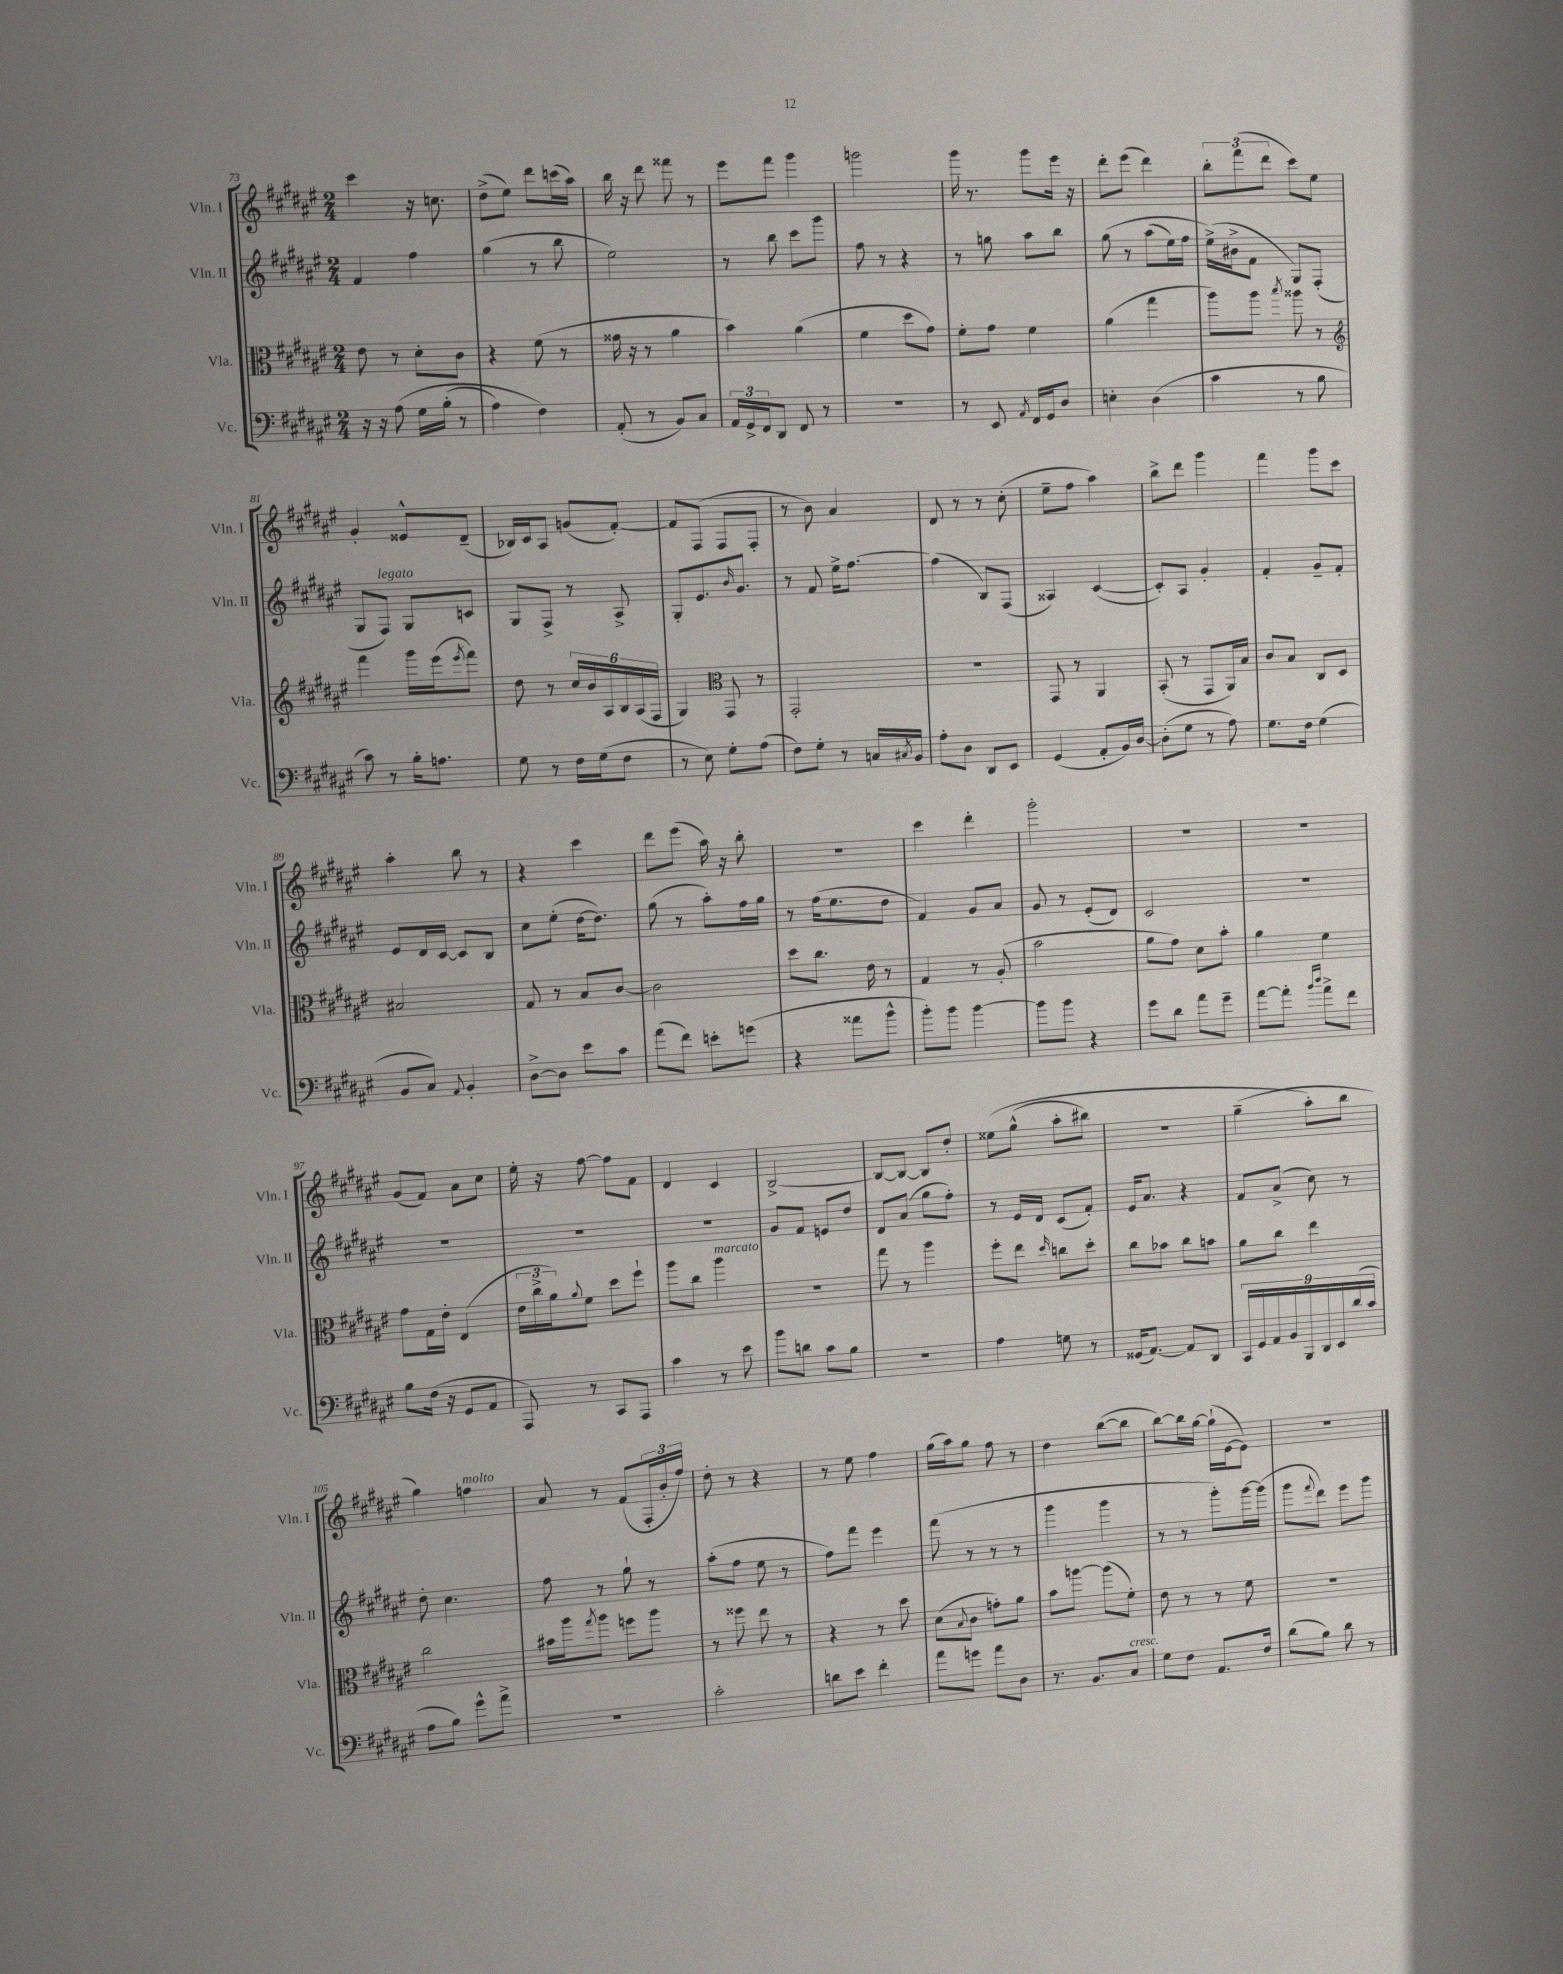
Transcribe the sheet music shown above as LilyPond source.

<<
\new StaffGroup <<
\new Staff = "s0" \with { instrumentName = "Vln. I" shortInstrumentName = "Vln. I" } {
    \clef treble \key fis \major \numericTimeSignature \time 2/4
    cis'''4 r16 c''8. |
    dis''8->( eis''8) dis'''8 c'''16( ais''16) |
    b''16 r16 dis'''8 fisis'''8 r8 |
    eis'''8 fis'''8 gis'''4 |
    g'''2 |
    gis'''16 r8. gis'''8 eis'''16 r16 |
    dis'''8-. eis'''8( dis'''4) |
    \tuplet 3/2 { b''8-. fis'''8( dis'''8 } cis'''8) eis''8 |
    gis'4-. eisis'8-^ dis'8--( |
    bes16) cis'16 ais8 g'8( fis'8~-.) |
    fis'8 fis8( fis8 fis8-. |
    r8 b'8) ais'4 |
    dis'8 r8 r8 cis''8-.( |
    eis''8-- fis''8 ais''4) |
    b''8-> dis'''8 gis'''4 |
    fis'''4 gis'''8 cis'''8 |
    ais''4-. b''8 r8 |
    r4 cis'''4 |
    dis'''8 eis'''8( ais''16) r16 b''8-. |
    R2 |
    cis'''4 dis'''4-. |
    gis'''2-. |
    r2 |
    R2 |
    gis'8( fis'8) ais'8 cis''8 |
    eis''16-. r16 fis''8~ fis''8 fis'8 |
    dis'4 cis'4 |
    b2~-> |
    b8~ b8~ b8 dis''8-. |
    eisis''8\( gis''8-^( ais''8-. bis''8) |
    r2 |
    gis''4--( ais''8-.\) b''8 |
    gis''4) f''4^\markup { \italic "molto" } |
    ais'8 r8 fis'8( \tuplet 3/2 { fis16-. b'16-. fis''16) } |
    dis''8-. r8 r4 |
    r8 eis''8 fis''4 |
    gis''16( ais''16) gis''8 fis''8 r8 |
    dis''4 b''8~( b''8 |
    b''8~) b''16 gis''16~ gis''16-!( eis'16~ eis'8) |
    r2 \bar "|." |
}
\new Staff = "s1" \with { instrumentName = "Vln. II" shortInstrumentName = "Vln. II" } {
    \clef treble \key fis \major \numericTimeSignature \time 2/4
    fis'4 fis''4 |
    gis''4( r8 b''8 |
    eis''2) |
    r8 b''8 cis'''8 gis'''8 |
    fis''8 r8 r4 |
    r8 g''8 ais''8 b''8 |
    gis''8\( r8 ais''8( eis''16) fis''16 |
    eis''16->(\) bis'16-> fis'8 gis8) fis8-.( |
    gis8 fis8^\markup { \italic "legato" }) gis8 c'8 |
    gis8 fis8-> r8 ais8-> |
    gis8-. eis'8. \grace { b'16 } gis'8. |
    r8 fis'8 eis''16-> fis''8.~ |
    fis''4( b8) fis8( |
    aisis4) cis'4~( |
    cis'8-.) ais8 gis'4-. |
    fis'4-. gis'8-- fis'8-. |
    eis'8 dis'16 cis'16~ cis'8 b8 |
    cis''8 eis''8-.( dis''16~ dis''8.) |
    gis''8( r8 ais''8-.) fis''16 gis''16 |
    r8 fis''16( eis''8. dis''8 |
    fis'4) gis'8 ais'8 |
    gis'8 r8 eis'8-.( dis'8) |
    cis'2 |
    R2 |
    R2 |
    R2 |
    R2 |
    gis'8 fis'8 e'8 dis''8 |
    dis'8 ais'8( gis''8 fis''8-.) |
    r8 eis'16 dis'16 cis'8( fis'8-.) |
    eis'16 ais'8. r4 |
    fis'8 ais'8->( cis''8) r8 |
    dis''8-. cis''4. |
    fis''8 r8 gis''8-! r8 |
    ais''8-.( fis''8 eis''8 r8 |
    fis''8) fis'''8 eis'''4 |
    fis'''8( r8 r8 r8 |
    gis'''4 gis'''4 |
    r8 r8 gis'''8-.) gis'''16~ gis'''16( |
    gis'''8 \appoggiatura { fis'''8 } dis'''8) eis'''8 gis'''8 \bar "|." |
}
\new Staff = "s2" \with { instrumentName = "Vla." shortInstrumentName = "Vla." } {
    \clef alto \key fis \major \numericTimeSignature \time 2/4
    eis'8 r8 dis'8-. cis'8 |
    r4 fis'8( r8 |
    gisis'16 r16 r8 ais'4 |
    b'4) ais'4( |
    fis'4 dis''8 gis'8) |
    fis'8-. gis'8 fis'4 |
    ais'4( gis''4 |
    ais''8) ais''8 \acciaccatura { b''8 } aisis''8 r8 |
    \clef treble fis'''4 gis'''16 eis'''16( \acciaccatura { eis'''8 } fis'''8) |
    dis''8 r8 \tuplet 6/4 { cis''16 b'16 ais16 b16 ais16( fis16 } |
    gis4) \clef alto gis,8 r8 |
    gis,2-. |
    r2 |
    gis,8 r8 ais,4 |
    b,8-.( r8 gis,8 ais,16) b16 |
    cis'8 b8 cis8 dis8 |
    bis2 |
    gis8 r8 b8 cis'8~ |
    cis'2 |
    dis''8 cis''8. eis'16 r8 |
    gis4 r8 ais8-.( |
    b'2 |
    ais'8 gis'8) dis'8 b'8-. |
    ais'4 fis'4 |
    gis'8 gis16 eis'16-. eis4( |
    \tuplet 3/2 { eis'16 cis''16-> ais'16) } \appoggiatura { ais'8 } fis'8 dis''8 fis''8-! |
    ais''8 cis''8 ais''4^\markup { \italic "marcato" } |
    R2 |
    gis''8 r8 ais''4 |
    fis''8-. eis''8 \grace { dis''16 } c''8 dis''8-. |
    cis''8 bes'8 cis''8 b'8 |
    ais'8 cis''8 eis''4 |
    cis''2 |
    bis'16 ais''16 \acciaccatura { gis''8 } ais''8 f''8 ais''8 |
    r8 fisis''8 eis''8 r8 |
    r4 r8 dis''8 |
    dis'8( \appoggiatura { b8 } cis'8 g'8-.) ais'8 |
    b'8 a''8~ a''8( fis'8-.) |
    eis'8 r8 r8 fis'8 |
    r2 \bar "|." |
}
\new Staff = "s3" \with { instrumentName = "Vc." shortInstrumentName = "Vc." } {
    \clef bass \key fis \major \numericTimeSignature \time 2/4
    r16 r16 ais8\( gis16 b16-.( r8 |
    ais4) fis4\) |
    ais,8-.( r8 b,8) cis8 |
    \tuplet 3/2 { ais,16 gis,16-> fis,16 } dis,8 fis,8 r8 |
    r2 |
    r8 eis,8 \acciaccatura { ais,8 } fis,16 gis,16 dis8 |
    e4-. dis4( |
    cis'4 r8 b8 |
    cis'8) r8 b16-. a8. |
    gis8 r8 fis16 gis16( fis8 |
    r8 eis8) gis8-. ais8( |
    fis8) gis8-. r8 c16 \acciaccatura { cis8 } b,16 |
    ais8-. dis8 dis,8 eis,8 |
    gis,4( ais,8-. b,16) dis16~ |
    dis8-.( gis8 r8 ais8) |
    gis8. fis16 gis4( |
    b,8 cis8) \appoggiatura { ais,8 } b,4-. |
    dis8~-> dis8 eis'8 cis'8 |
    ais'8( fis'8) e'8-. g'8( |
    r4 aisis'8 b'8-^ |
    b'8-.) b'8 b'4~ |
    b'8 b'8 r4 |
    gis'8 dis'8 ais'8 gis'8-- |
    ais'8~ ais'8-. \grace { b'16 dis''16 } ais'8-> fis'8 |
    b8 fis16( r16 gis,8 ais,8 |
    ais,,8) r8 cis,8 ais,,8 |
    cis'4 r8 eis'8 |
    b'8 d'8 cis'8 b8 |
    R2 |
    ais4 g8 r8 |
    gisis,16( ais,8.~) ais,8 dis,8 |
    \tuplet 9/8 { cis,16 gis,16 ais,16 b,16 b,,16 dis,16 eis,16 dis'16( cis'16 } |
    ais8 b8) gis'8-^ ais'8-> |
    R2 |
    cis'2-. |
    d'8 eis'8 fis'4-. |
    ais'8 g'8 ais'8 dis8 |
    r8. b,8. cis8^\markup { \italic "cresc." } |
    gis8 fis8 ais,8. fis16 |
    dis'8( b8) dis'8 r8 \bar "|." |
}
>>
>>
\layout { \context { \Score currentBarNumber = #73 } }
